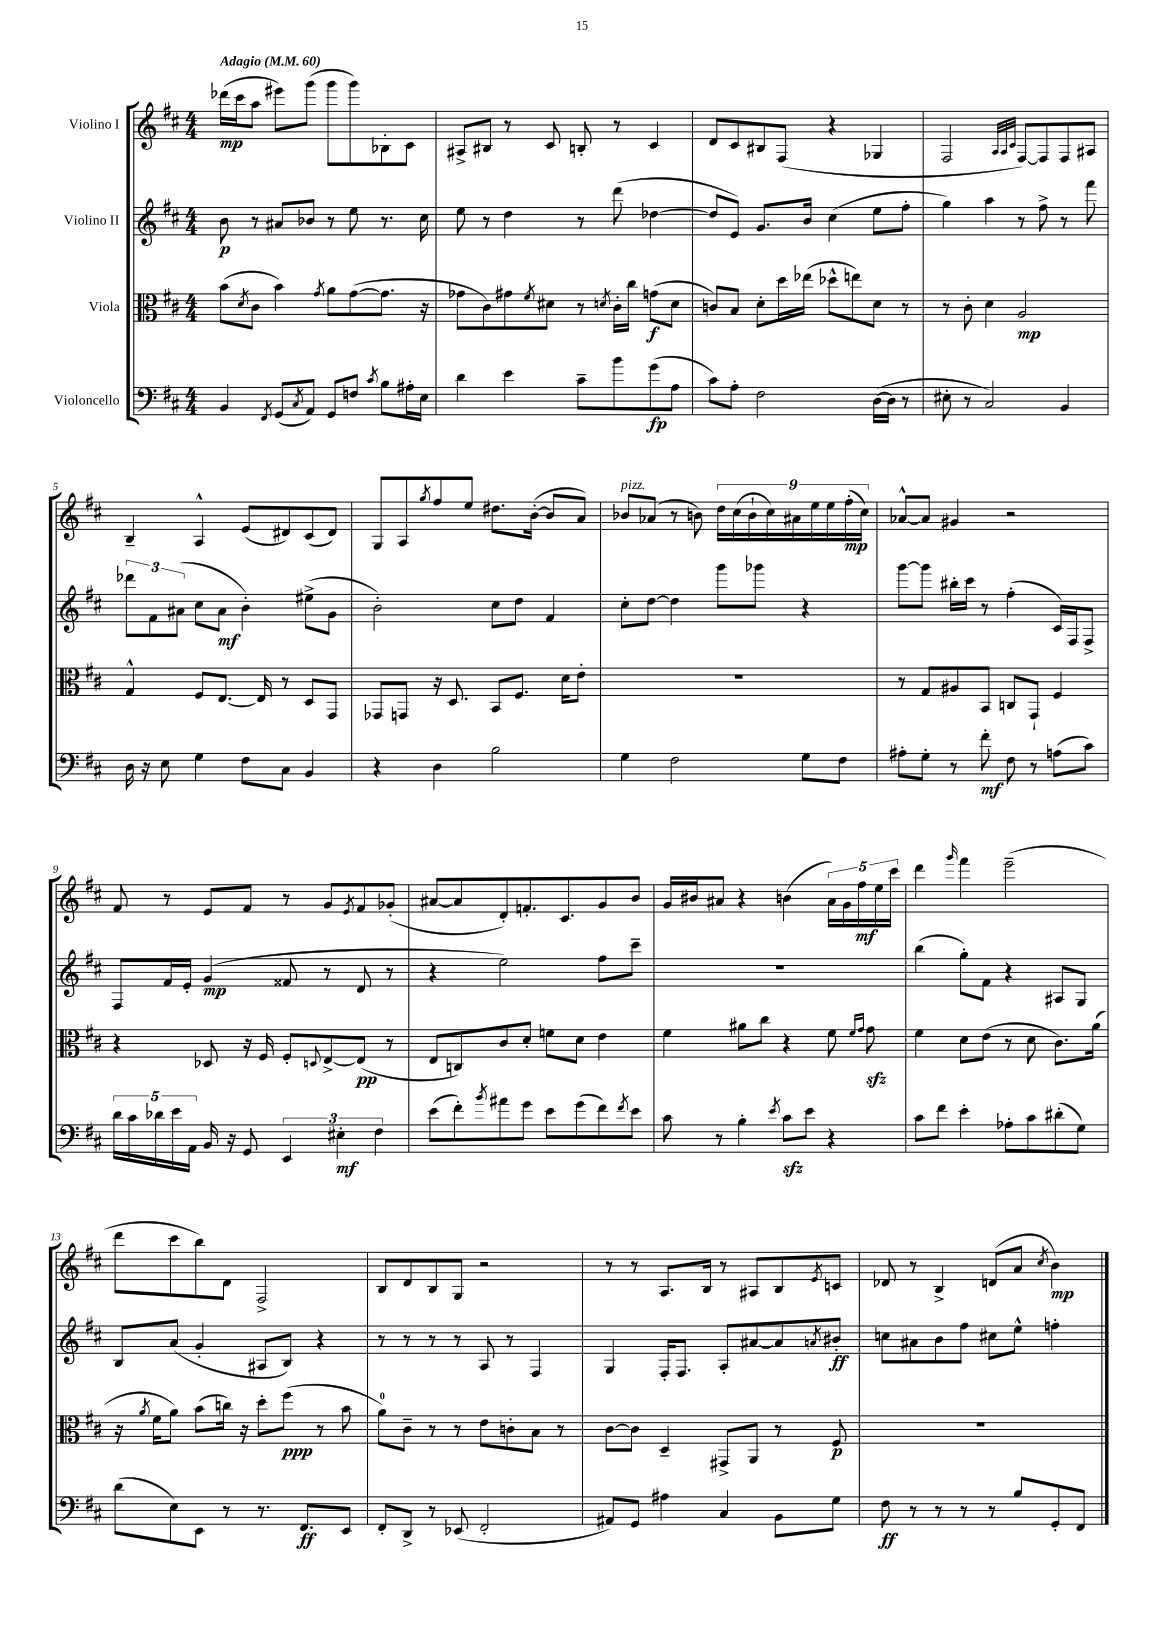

**kern	**dynam	**kern	**dynam	**kern	**dynam	**kern	**dynam
*part4	*part4	*part3	*part3	*part2	*part2	*part1	*part1
*staff4	*staff4	*staff3	*staff3	*staff2	*staff2	*staff1	*staff1
*I"Violoncello	*	*I"Viola	*	*I"Violino II	*	*I"Violino I	*
*clefF4	*	*clefC3	*	*clefG2	*	*clefG2	*
*k[f#c#]	*	*k[f#c#]	*	*k[f#c#]	*	*k[f#c#]	*
*M4/4	*	*M4/4	*	*M4/4	*	*M4/4	*
*MM60	*	*MM60	*	*MM60	*	*MM60	*
=1	=1	=1	=1	=1	=1	=1	=1
!	!	!	!	!	!	!LO:TX:a:B:t=Adagio	!
4BB/	.	(8b\L	.	8b\	p	(16ddd-X\LL	mp
.	.	.	.	.	.	16ccc#\J	.
.	.	8qd/	.	.	.	.	.
.	.	8c#\J	.	8r	.	8aa\J	.
8qFF#/	.	.	.	.	.	.	.
(8GG/L	.	4b\)	.	8a#X/L	.	8eee#X\L)	.
8qC#/	.	.	.	.	.	.	.
8AA/J)	.	.	.	8b-X/J	.	(8ggg\J	.
.	.	8qg/	.	.	.	.	.
8GG/L	.	8a\L	.	8r	.	8ggg\L	.
8Fn/J	.	([8g\	.	8ee\	.	8ggg\)	.
8qc#/	.	.	.	.	.	.	.
8B\L	.	8.g\J]	.	8.r	.	8B-X'\	.
16A#X'\L	.	.	.	.	.	8c#\J	.
16E\JJ	.	16r	.	16cc#\	.	.	.
=2	=2	=2	=2	=2	=2	=2	=2
4d\	.	8g-X\L	.	8ee\	.	8A#X^/L	.
.	.	8c#\)	.	8r	.	8B#X/J	.
4e\	.	8g#X\	.	4dd\	.	8r	.
.	.	8qf#/	.	.	.	.	.
.	.	8d#X\J	.	.	.	8c#/	.
8c#~\L	.	8r	.	8r	.	8Bn'/	.
.	.	8qdn/	.	.	.	.	.
8b\	.	16c#'\LL	.	(8ddd\	.	8r	.
.	.	16cc#\JJ	.	.	.	.	.
(8g\	fp	(8gn\L	f	[4dd-X\	.	4c#/	.
8A\J	.	8d\J	.	.	.	.	.
=3	=3	=3	=3	=3	=3	=3	=3
8c#\L)	.	8cn/L)	.	8dd-/L]	.	8d/L	.
8A'\J	.	8B/J	.	8e/J)	.	8c#/	.
2F#\	.	8d'\L	.	8.g/L	.	8B#X/	.
.	.	16dd\L	.	.	.	(8F#/J	.
.	.	(16ee-X\JJ	.	16b/Jk	.	.	.
.	.	8dd-X^^\L	.	(4cc#\	.	4r	.
.	.	8een\)	.	.	.	.	.
([16D\LL	.	8d\J	.	8ee\L	.	4G-X/	.
16D\JJ]	.	.	.	.	.	.	.
8r	.	8r	.	8ff#'\J	.	.	.
=4	=4	=4	=4	=4	=4	=4	=4
8E#X'\	.	8r	.	4gg\)	.	2F#/	.
8r	.	8c#'\	.	.	.	.	.
2C#/)	.	4d\	.	4aa\	.	.	.
.	.	.	.	.	.	32qqA/LLL	.
.	.	.	.	.	.	32qqA/	.
.	.	.	.	.	.	32qqc#/JJJ	.
.	.	2A/	mp	8r	.	[8F#/L)	.
.	.	.	.	8ff#^\	.	8F#/]	.
4BB/	.	.	.	8r	.	8F#/	.
.	.	.	.	8fff#\	.	8A#X/J	.
!!LO:LB:g=z
=5	=5	=5	=5	=5	=5	=5	=5
16D\	.	4G^^/	.	12ddd-X\L	.	4B~/	.
16r	.	.	.	.	.	.	.
.	.	.	.	12f#\	.	.	.
8E\	.	.	.	.	.	.	.
.	.	.	.	(12a#X\J	.	.	.
4G\	.	8F#/L	.	8cc#\L	.	4A^^/	.
.	.	[8.E/J	.	8a#\J	mf	.	.
8F#\L	.	.	.	4b'\)	.	(8e/L	.
.	.	16E/]	.	.	.	.	.
8C#\J	.	8r	.	.	.	8d#X/)	.
4BB/	.	8D/L	.	(8ee#X^\L	.	(8c#/	.
.	.	8GG/J	.	8g\J	.	8d#/J)	.
=6	=6	=6	=6	=6	=6	=6	=6
4r	.	8GG-X/L	.	2b'\)	.	8G/L	.
.	.	8GGn/J	.	.	.	8A/	.
.	.	.	.	.	.	8qgg/	.
4D\	.	16r	.	.	.	8ff#/	.
.	.	8.D/	.	.	.	.	.
.	.	.	.	.	.	8ee/J	.
2B\	.	8BB/L	.	8cc#\L	.	8.dd#X\L	.
.	.	8.F#/J	.	8dd\J	.	.	.
.	.	.	.	.	.	([16b'\Jk	.
.	.	.	.	4f#/	.	8b/L]	.
.	.	16d\KL	.	.	.	.	.
.	.	8e'\J	.	.	.	8a/J)	.
=7	=7	=7	=7	=7	=7	=7	=7
!	!	!	!	!	!	!LO:TX:a:i:t=pizz.	!
4G\	.	1r	.	8cc#'\L	.	8b-X/L	.
.	.	.	.	[8dd\J	.	(8a-X/J	.
2F#\	.	.	.	4dd\]	.	8r	.
.	.	.	.	.	.	8bn\)	.
.	.	.	.	8ggg\L	.	18dd\LL	.
.	.	.	.	.	.	(18cc#\	.
.	.	.	.	.	.	18b`\	.
.	.	.	.	8ggg-X\J	.	.	.
.	.	.	.	.	.	18cc#\)	.
.	.	.	.	.	.	18a#X\	.
8G\L	.	.	.	4r	.	.	.
.	.	.	.	.	.	18ee\	.
.	.	.	.	.	.	18ee\	.
8F#\J	.	.	.	.	.	.	.
.	.	.	.	.	.	(18ff#'\	mp
.	.	.	.	.	.	18cc#\JJ)	.
=8	=8	=8	=8	=8	=8	=8	=8
8A#X'\L	.	8r	.	[8ggg\L	.	[8a-X^^/L	.
8G'\J	.	8G/L	.	8ggg\J]	.	8a-/J]	.
8r	.	8A#X/	.	16bb#X'\LL	.	4g#X/	.
.	.	.	.	16ccc#\JJ	.	.	.
8f#'\	mf	8BB/J	.	8r	.	.	.
8F#\	.	8Cn/L	.	(4ff#'\	.	2r	.
8r	.	8GG`/J	.	.	.	.	.
(8An\L	.	4F#/	.	16c#/LL)	.	.	.
.	.	.	.	16F#/J	.	.	.
8c#\J)	.	.	.	8F#^/J	.	.	.
!!LO:LB:g=z
=9	=9	=9	=9	=9	=9	=9	=9
20d\LL	.	4r	.	8F#/L	.	8f#/	.
20c#\	.	.	.	.	.	.	.
20d-X\	.	.	.	.	.	.	.
.	.	.	.	16f#/L	.	8r	.
20e\	.	.	.	.	.	.	.
.	.	.	.	16e'/JJ	.	.	.
20AA\JJ	.	.	.	.	.	.	.
16BB/	.	8D-X/	.	(4g/	mp	8e/L	.
16r	.	.	.	.	.	.	.
8GG/	.	16r	.	.	.	8f#/J	.
.	.	16F#/	.	.	.	.	.
6EE/	.	8F#'/L	.	8f##X/	.	8r	.
.	.	8qqDn/	.	.	.	.	.
.	.	[8E^/	.	8r	.	8g/L	.
6E#X'\	mf	.	.	.	.	.	.
.	.	.	.	.	.	8qe/	.
.	.	(8E/J]	pp	8d/	.	8f#/	.
6F#\	.	.	.	.	.	.	.
.	.	8r	.	8r	.	(8g-X'/J	.
=10	=10	=10	=10	=10	=10	=10	=10
(8e\L	.	8E/L	.	4r	.	[8a#X/L	.
8f#'\)	.	8Cn/)	.	.	.	8a#/]	.
8qb/	.	.	.	.	.	.	.
8a#X\	.	8c#/	.	2ee\)	.	8d'/)	.
8g\J	.	8d'/J	.	.	.	8.fn'/	.
8e\L	.	8fn\L	.	.	.	.	.
.	.	.	.	.	.	8.c#/	.
(8g\	.	8d\J	.	.	.	.	.
8f#\)	.	4e\	.	8ff#\L	.	8g/	.
8qf#/	.	.	.	.	.	.	.
8e\J	.	.	.	8ccc#~\J	.	8b/J	.
=11	=11	=11	=11	=11	=11	=11	=11
8c#\	.	4f#\	.	1r	.	16g/LL	.
.	.	.	.	.	.	16b#X/J	.
8r	.	.	.	.	.	8a#X/J	.
4B'\	.	8a#X\L	.	.	.	4r	.
.	.	8cc#\J	.	.	.	.	.
8qe/	.	.	.	.	.	.	.
8c#zz\L	.	4r	.	.	.	(4bn\	.
8e\J	.	.	.	.	.	.	.
4r	.	8f#\	.	.	.	20a#\LL)	.
.	.	.	.	.	.	20g\	.
.	.	.	.	.	.	20ff#\	mf
.	.	16qqf#/LL	.	.	.	.	.
.	.	16qqg/JJ	.	.	.	.	.
.	.	8gzz\	.	.	.	.	.
.	.	.	.	.	.	20ee\	.
.	.	.	.	.	.	20ccc#\JJ	.
=12	=12	=12	=12	=12	=12	=12	=12
8c#\L	.	4f#\	.	(4bb\	.	4ddd\	.
8f#\J	.	.	.	.	.	.	.
.	.	.	.	.	.	16qqggg/	.
4e'\	.	8d\L	.	8gg'\L)	.	4fff#\	.
.	.	(8e\J	.	8f#\J	.	.	.
8A-X'\L	.	8r	.	4r	.	(2eee~\	.
8c#\	.	8d\	.	.	.	.	.
(8d#X'\	.	8.c#\L)	.	8A#X/L	.	.	.
8G\J)	.	.	.	8G/J	.	.	.
.	.	(16a\Jk	.	.	.	.	.
!!LO:LB:g=z
=13	=13	=13	=13	=13	=13	=13	=13
(8d\L	.	16r	.	8B/L	.	8ddd\L	.
.	.	8qa/	.	.	.	.	.
.	.	16f#\KL	.	.	.	.	.
8E\)	.	8a\J)	.	(8a/J	.	8ccc#\	.
8EE\J	.	(8b\L	.	4g'/	.	8bb\)	.
8r	.	16ccn\Jk)	.	.	.	8d\J	.
.	.	16r	.	.	.	.	.
8.r	.	8dd'\L	.	8A#X/L	.	2F#^/	.
.	.	(8ff#\J	ppp	8B/J)	.	.	.
8.FF#/L	ff	.	.	.	.	.	.
.	.	8r	.	4r	.	.	.
8EE/J	.	8b\	.	.	.	.	.
=14	=14	=14	=14	=14	=14	=14	=14
8FF#'/L	.	8a\L)	.	8r	.	8B/L	.
8DD^/J	.	8c#~\J	.	8r	.	8d/	.
8r	.	8r	.	8r	.	8B/	.
(8EE-X/	.	8r	.	8r	.	8G/J	.
2FF#'/	.	8e\L	.	8A/	.	2r	.
.	.	8cn'\	.	8r	.	.	.
.	.	8B\J	.	4F#/	.	.	.
.	.	8r	.	.	.	.	.
=15	=15	=15	=15	=15	=15	=15	=15
8AA#X/L)	.	[8c#\L	.	4G/	.	8r	.
8GG/J	.	8c#\J]	.	.	.	8r	.
4A#X\	.	4D~/	.	16F#'/KL	.	8.A/L	.
.	.	.	.	8.F#/J	.	.	.
.	.	.	.	.	.	16B/Jk	.
4C#/	.	8GG#X^/L	.	8A'/L	.	8r	.
.	.	8AA/J	.	[8a#X/	.	8A#X/L	.
8BB\L	.	8r	.	8a#/]	.	8B/	.
.	.	.	.	8qan/	.	8qe/	.
8G\J	.	8F#/	p	8b#X'/J	ff	8cn/J	.
=16	=16	=16	=16	=16	=16	=16	=16
8F#\	ff	1r	.	8ccn\L	.	8d-X/	.
8r	.	.	.	8a#X\	.	8r	.
8r	.	.	.	8b\	.	4B^/	.
8r	.	.	.	8ff#\J	.	.	.
8r	.	.	.	8cc#X\L	.	(8dn/L	.
8B/L	.	.	.	8ee^^\J	.	8a/J	.
.	.	.	.	.	.	8qcc#/	.
8GG'/	.	.	.	4ffn'\	.	4b\)	mp
8FF#/J	.	.	.	.	.	.	.
==	==	==	==	==	==	==	==
*-	*-	*-	*-	*-	*-	*-	*-
